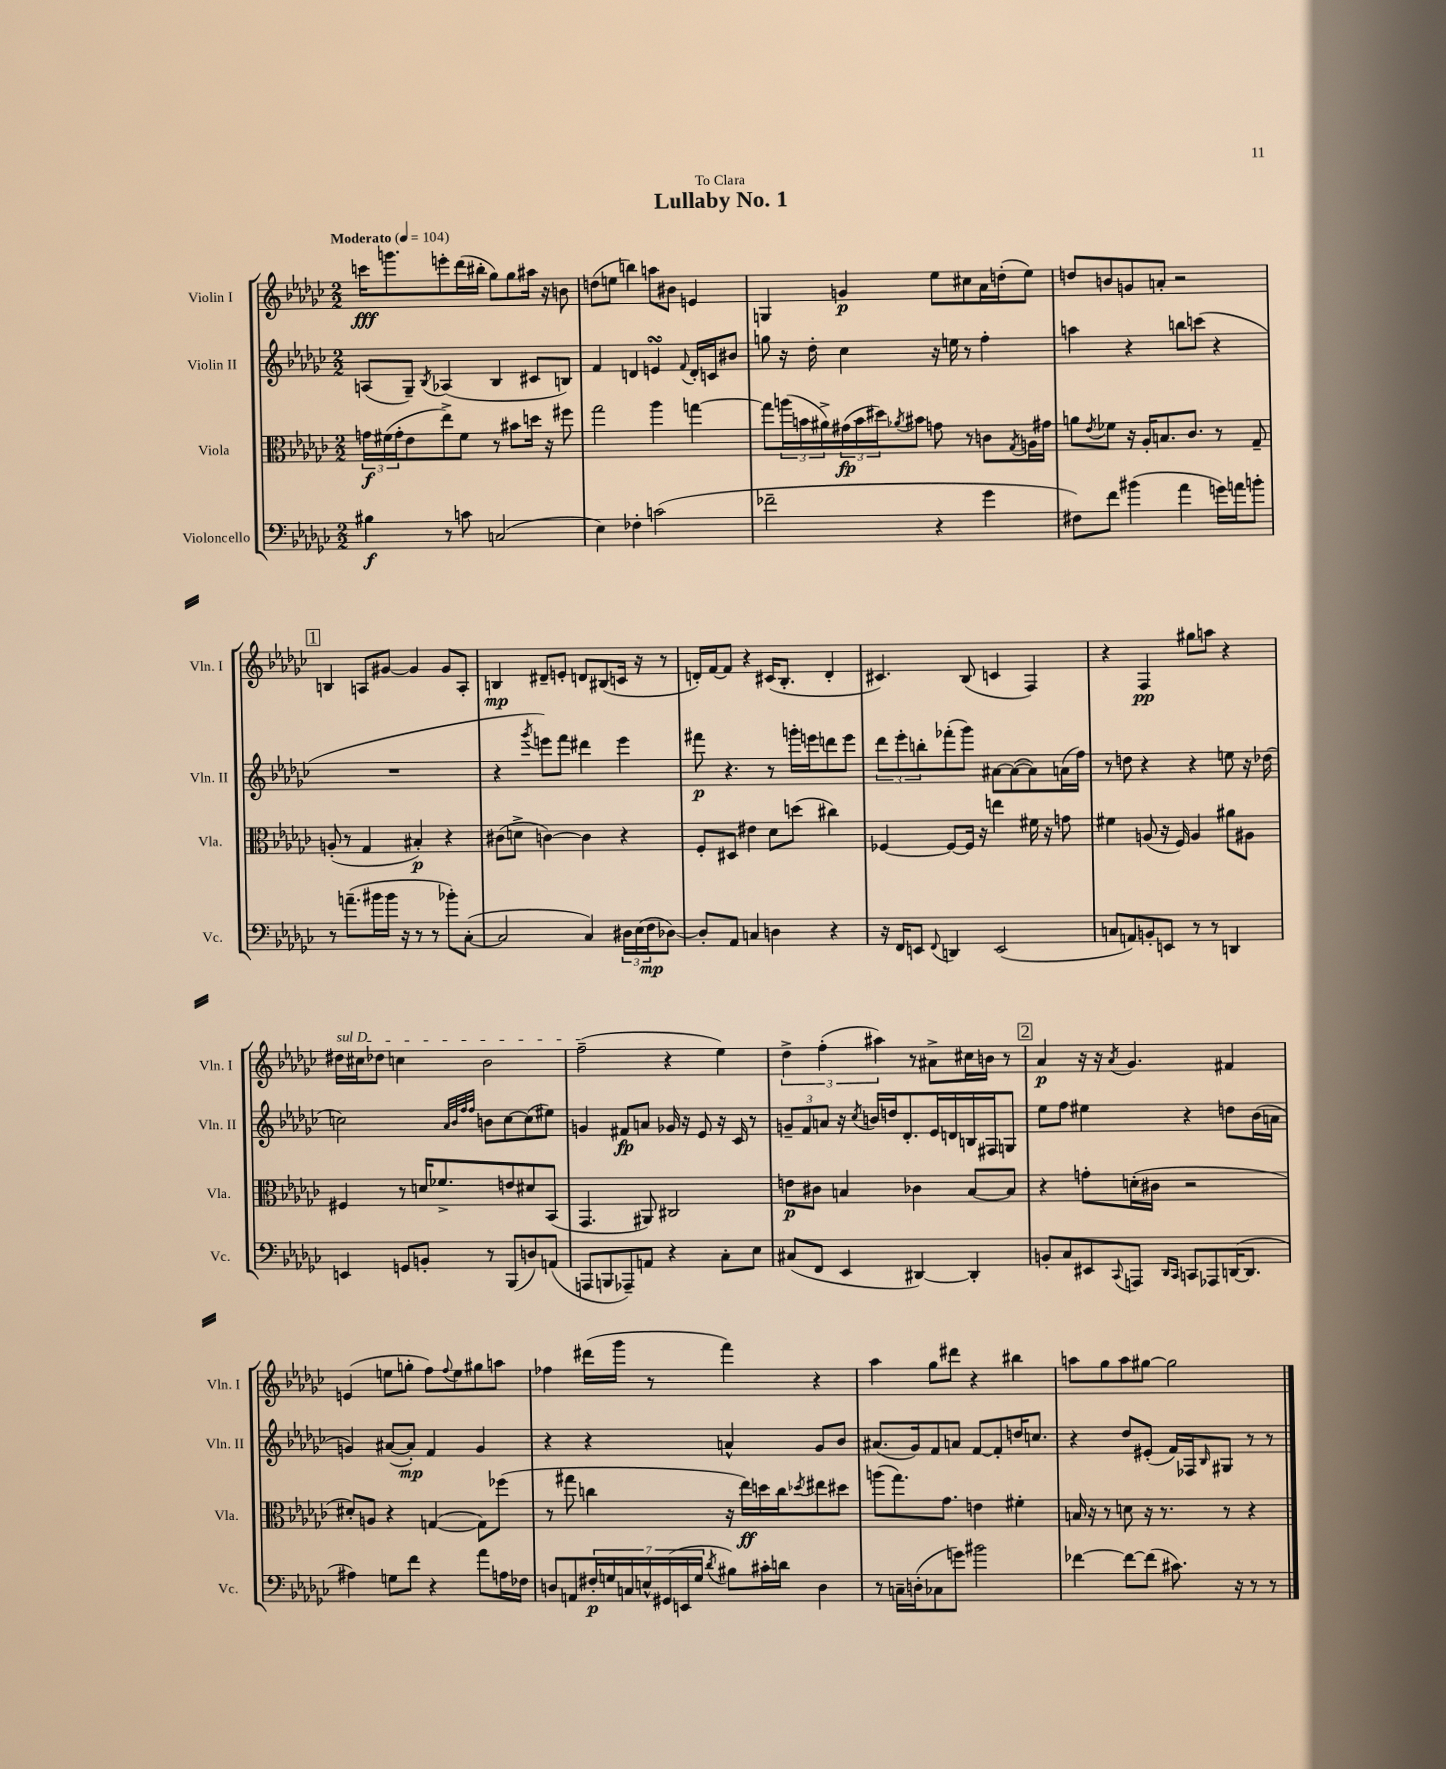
\header { title = "Lullaby No. 1" dedication = "To Clara" }
<<
\new StaffGroup <<
\new Staff = "s0" \with { instrumentName = "Violin I" shortInstrumentName = "Vln. I" } {
    \clef treble \key ges \major \numericTimeSignature \time 2/2 \tempo "Moderato" 4 = 104
    c'''16\fff g'''8. e'''8-. des'''16( bis''16-. ges''8) ges''8 ais''16 r16 b'8 |
    d''8( e''8 b''4) a''8 bis'8 e'4 |
    g4 g'4\p ees''8 cis''8 aes'16 d''16-.( ees''8) |
    d''8 b'8 g'8 a'8-. r2 |
    \mark \markup { \box "1" } b4 a8 gis'8~ gis'4 gis'8 a8-. |
    b4\mp dis'8-- e'8-. d'8 bis8( c'16 r16 r8 |
    d'16-.) f'16~ f'8 r4 cis'16( bes8.-. d'4-. |
    cis'4.) bes8( c'4 f4) |
    r4 f4\pp gis''8 a''8 r4 |
    \once \override TextSpanner.bound-details.left.text = \markup { \italic "sul D" } dis''16\startTextSpan cis''16 des''8 c''4 bes'2 |
    f''2--\stopTextSpan( r4 ees''4) |
    \tuplet 3/2 { des''4-> f''4-.( ais''4) } r8 ais'8-> cis''16 b'16 r8 |
    \mark \markup { \box "2" } aes'4\p r16 r16 \acciaccatura { aes'8 } ges'4. fis'4 |
    e'4( e''8 g''8-. f''8) \appoggiatura { f''8 } e''8 gis''8 a''8 |
    fes''4 dis'''16( ges'''16 r8 f'''4) r4 |
    aes''4 ges''8 dis'''8 r4 bis''4 |
    a''8 ges''8 a''8 gis''8~ gis''2 \bar "|." |
}
\new Staff = "s1" \with { instrumentName = "Violin II" shortInstrumentName = "Vln. II" } {
    \clef treble \key ges \major \numericTimeSignature \time 2/2
    a8( ges8--) \acciaccatura { bes8 } aes4( bes4 cis'8 b8) |
    f'4 d'4 e'4\turn \appoggiatura { f'8 } d'16-. c'16 bis'8 |
    g''8 r16 des''16-. ces''4 r16 e''16 r8 f''4-. |
    a''4 r4 b''8 c'''8( r4 |
    \mark \markup { \box "1" } R1 |
    r4 \acciaccatura { ges'''8 } e'''8) f'''8 dis'''4 e'''4 |
    fis'''8\p r4. r8 g'''16-. e'''16 d'''8 e'''8 |
    \tuplet 3/2 { des'''8 ees'''8-. b''8-. } fes'''8-.( ges'''8) ais'8~ ais'8~( ais'8) a'16( f''16) |
    r8 d''8 r4 r4 e''8 r16 des''16( |
    c''2) \grace { aes'32 bes'32 f''32 f''32 } b'8 c''8~ c''8( eis''8) |
    g'4 fis'8\fp a'8 ges'16 r16 ees'8 r16 ces'16 r8 |
    \tuplet 3/2 { g'8-- f'8 a'8 } r16 \acciaccatura { ces''8 } b'16 d''16 des'8.-. ees'16 d'16 b16 fis16 g8 |
    \mark \markup { \box "2" } ees''8 f''8 eis''4 r4 d''8 bes'16( a'16 |
    g'4) ais'8~( ais'8-.\mp) f'4 g'4 |
    r4 r4 a'4-^ ges'8 bes'8 |
    ais'8.( ges'16) f'8 a'8 f'8~ f'8-. d''16 c''8. |
    r4 des''8 eis'8-.( f'16) fes16 \grace { bes16 } gis8 r8 r8 \bar "|." |
}
\new Staff = "s2" \with { instrumentName = "Viola" shortInstrumentName = "Vla." } {
    \clef alto \key ges \major \numericTimeSignature \time 2/2
    \tuplet 3/2 { g'16\f fis'16( g'16-. } ees'8 ees''8->) fis'8 r8 bis'8 d''16 r16 fis''8 |
    ges''2 aes''4 g''4~ |
    g''8 \tuplet 3/2 { a''16( b'16 ais'16->) } \tuplet 3/2 { gis'16\fp( b'16 dis''16) } \acciaccatura { aes'8 } bis'8 g'8 r8 c'8 \acciaccatura { ges8 } a16 gis'16 |
    a'8 \acciaccatura { ees'8 } fes'8 r16 aes16-. b8. ces'8. r8 ges8-- |
    \mark \markup { \box "1" } a8-.( r8 ges4 bis4-.\p) r4 |
    cis'8( d'8-> c'4~) c'4 r4 |
    f8-. dis8 eis'4 des'8 d''8( cis''4) |
    fes4~ fes8~ fes16 r16 e''4 fis'16 r16 g'8 |
    fis'4 a8( r16 f16) a4 ais'8 ais8 |
    fis4 r8 d'16 fes'8.-> e'8 dis'8 bes,8( |
    ges,4. ais,8) cis2 |
    e'8\p cis'8 b4 ces'4 b8~ b8 |
    \mark \markup { \box "2" } r4 g'8-. d'16-.( cis'16 r2 |
    dis'8-.) a8 r4 g4~( g8) fes''8( |
    r8 gis''8 c''4 r16 ees''16\ff) d''16 c''16 \acciaccatura { des''8 } eis''8 dis''8 |
    a''8( ges''8.) ges'8. e'4 fis'4-. |
    b16 r16 r8 d'8 r16 r8. r8 r4 \bar "|." |
}
\new Staff = "s3" \with { instrumentName = "Violoncello" shortInstrumentName = "Vc." } {
    \clef bass \key ges \major \numericTimeSignature \time 2/2
    bis4\f r8 c'8 c2( |
    ees4) fes4-. c'2( |
    fes'2-- r4 ges'4 |
    fis8) f'8 bis'4( aes'4 g'16) a'16 b'8-. |
    \mark \markup { \box "1" } r8 a'8.--( bis'16 bis'16 r16 r8 r8 bes'8-.) ces8~-.( |
    ces2 ces4) \tuplet 3/2 { dis16 ees16( f16\mp } des8~) |
    des8-. aes,8 c4 d4 r4 |
    r16 f,16 e,8 \appoggiatura { f,8 } d,4 e,2( |
    c8 a,8) b,8-. e,8 r8 r8 d,4 |
    e,4 g,8 b,8-. r8 bes,,8( d8) a,8( |
    a,,8 b,,8 aes,,8--) a,8 r4 ces8-. ees8 |
    cis8( f,8 ees,4 dis,4~) dis,4-. |
    \mark \markup { \box "2" } b,8-. ces8 eis,8 \appoggiatura { ces,8 } a,,8 \grace { des,16 ces,16 } c,8 aes,,8 d,16~( d,8. |
    ais4) g8 f'8 r4 aes'8 a16 fes16 |
    d8 a,8 \tuplet 7/4 { fis16-.\p g16 c16 e16-^ gis,16( e,16 g16 } \acciaccatura { des'8 } bis8) cis'16-. d'16 d4 |
    r8 c16-- d16-.( ces8 g'8) bis'2 |
    fes'4~ fes'8~ fes'8( cis'8.) r16 r8 r8 \bar "|." |
}
>>
>>
\layout { \context { \Score \remove "Bar_number_engraver" } }
